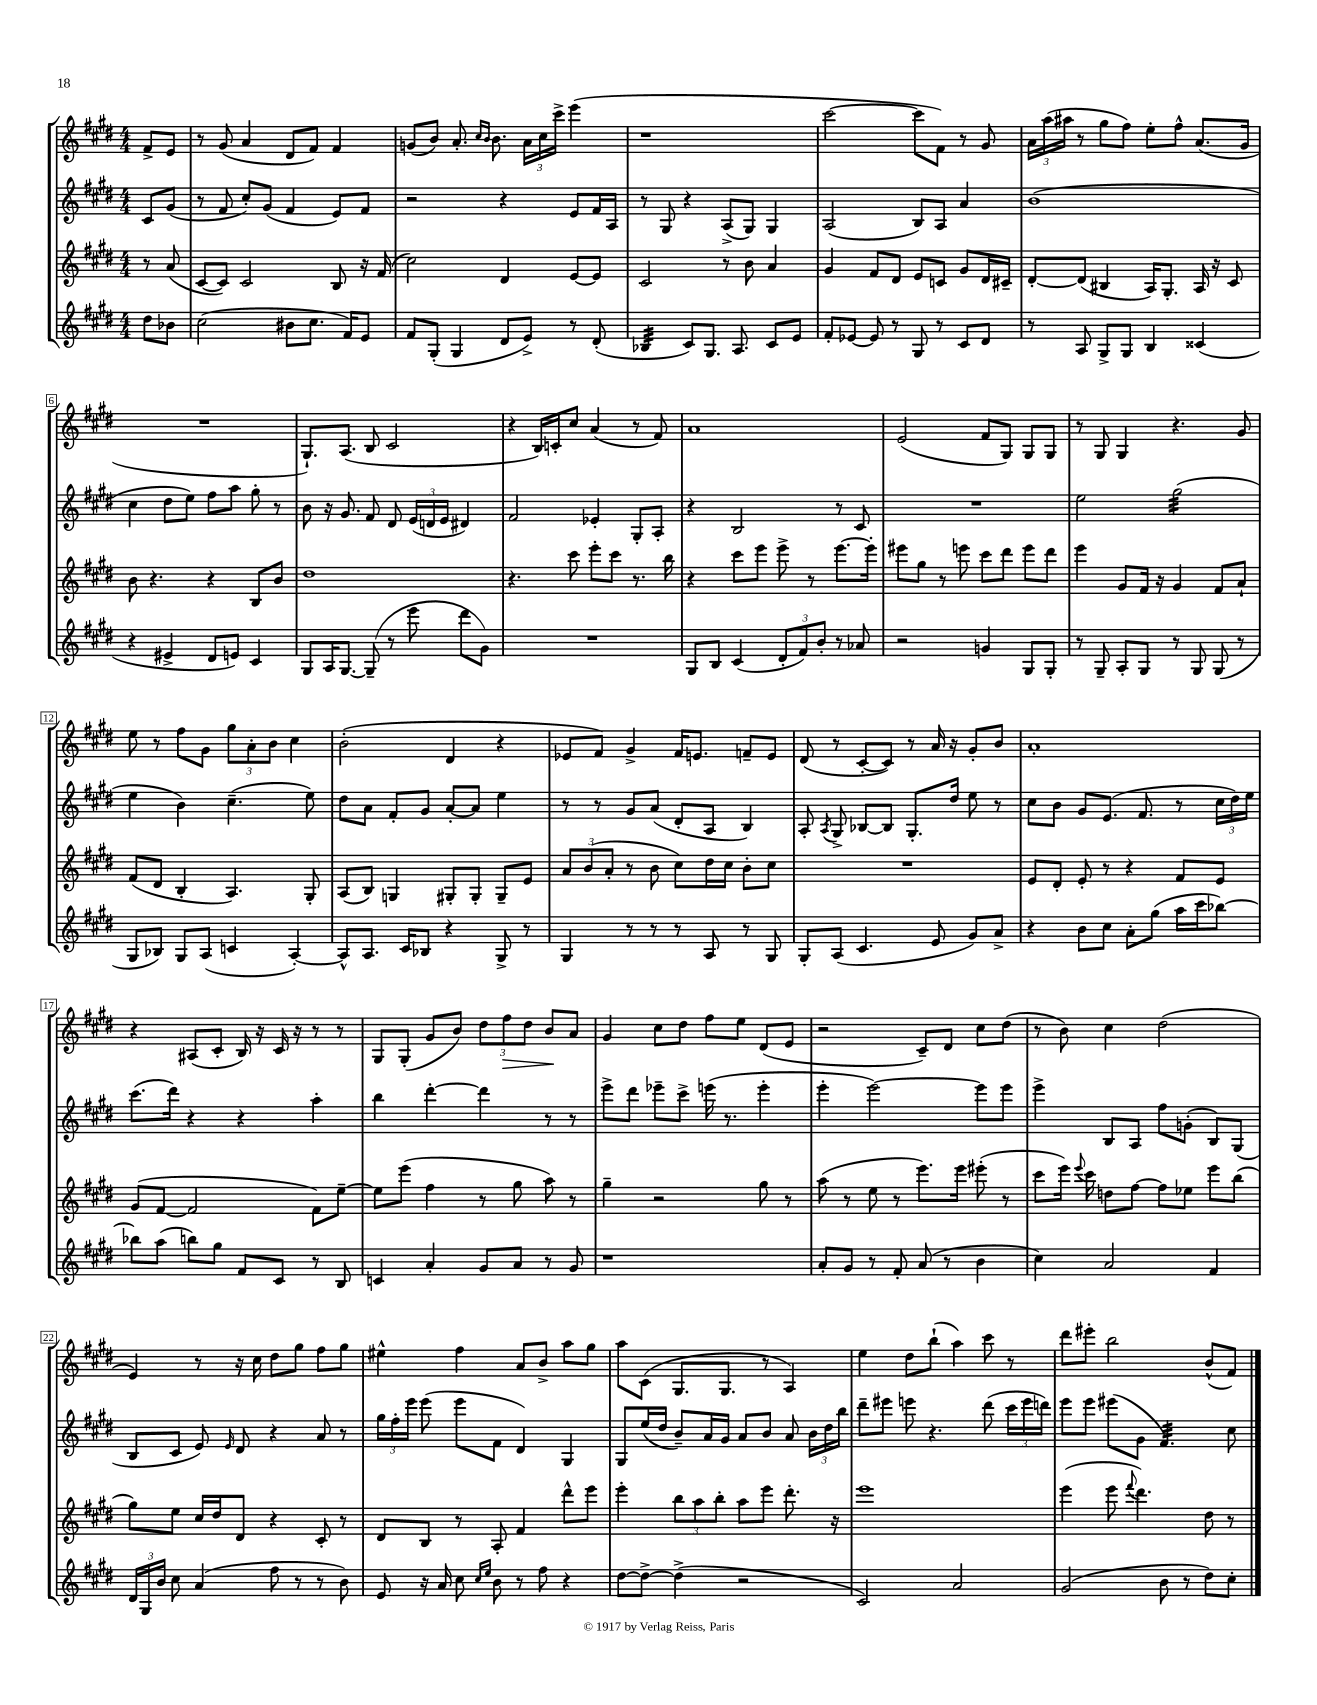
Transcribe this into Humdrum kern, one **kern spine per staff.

**kern	**kern	**kern	**kern
*staff4	*staff3	*staff2	*staff1
*clefG2	*clefG2	*clefG2	*clefG2
*k[f#c#g#d#]	*k[f#c#g#d#]	*k[f#c#g#d#]	*k[f#c#g#d#]
*M4/4	*M4/4	*M4/4	*M4/4
8dd#	8r	8c#	8f#^
8b-	(8a	(8g#	8e
=	=	=	=
(2cc#	[8c#	8r	8r
.	8c#])	8f#	(8g#
.	2c#	8cc#')	4a
.	.	(8g#	.
8b#	.	4f#	8d#
8.cc#	.	.	8f#)
.	8B	8e)	4f#
16f#)	.	.	.
8e	16r	8f#	.
.	(16f#	.	.
=	=	=	=
8f#	2cc#)	2r	(8g
(8G#'	.	.	8b)
4G#	.	.	8.a'
.	.	.	16qqcc#
.	.	.	16qqb
.	.	.	8.b
8d#	4d#	4r	.
8e^)	.	.	24a
.	.	.	24cc#
.	.	.	24ccc#^
8r	[8e	8e	(4eee
(8d#'	8e]	16f#	.
.	.	16A	.
=	=	=	=
4B-	2c#	8r	1r
.	.	8G#	.
8c#)	.	4r	.
8.G#	.	.	.
.	8r	(8A^	.
8.A	.	.	.
.	8b	8G#)	.
8c#	4a	4G#	.
8e	.	.	.
=	=	=	=
8f#'	4g#	(2A	[2ccc#
[8e-	.	.	.
8e-]	8f#	.	.
8r	8d#	.	.
8G#	8e	8B)	8ccc#]
8r	8c	8A	8f#)
8c#	8g#	4a	8r
8d#	16d#	.	8g#
.	16c#~	.	.
=	=	=	=
8r	[8d#'	(1b	24a
.	.	.	(24aa
.	.	.	24aa#
8A	(8d#]	.	8r
8G#^	4B#	.	8gg#
8G#	.	.	8ff#)
4B	16A)	.	8ee'
.	8.G#'	.	.
.	.	.	8ff#^^
(4c##	16A	.	(8.a
.	16r	.	.
.	8c#	.	.
.	.	.	16g#
=	=	=	=
4r	8b	4cc#	1r
.	4.r	.	.
4e#^	.	8dd#	.
.	.	8ee)	.
8d#	4r	8ff#	.
8e)	.	8aa	.
4c#	8B	8gg#'	.
.	8b	8r	.
=	=	=	=
8G#	1dd#	8b	8.G#`)
16A	.	16r	.
[8.G#	.	8.g#	(8.A
(8G#~]	.	8f#	8B
8r	.	8d#	2c#
8eee	.	(24e	.
.	.	24d	.
.	.	24e	.
8ddd#	.	4d#)	.
8g#)	.	.	.
=	=	=	=
1r	4.r	2f#	4r
.	.	.	16B)
.	.	.	16c'
.	8ccc#	.	8cc#
.	8eee'	4e-'	(4a
.	8ccc#	.	.
.	8.r	8G#'	8r
.	.	8A'	8f#)
.	16bb	.	.
=	=	=	=
8G#	4r	4r	1a
8B	.	.	.
(4c#	8ccc#	2B	.
.	8eee	.	.
12d#'	8eee^	.	.
12f#)	.	.	.
.	8r	.	.
12b'	.	.	.
8r	[8.eee	8r	.
8a-	.	8c#	.
.	16eee']	.	.
=	=	=	=
2r	8eee#	1r	(2e
.	8gg#	.	.
.	8r	.	.
.	8eee	.	.
4g	8ccc#	.	8f#
.	8ddd#	.	8G#)
8G#	8eee	.	8G#
8G#'	8ddd#	.	8G#
=	=	=	=
8r	4eee	2ee	8r
8G#~	.	.	8G#
8A'	8g#	.	4G#
8G#	16f#	.	.
.	16r	.	.
8r	4g#	(2gg#	4.r
8G#	.	.	.
(8G#	8f#	.	.
8r	8a`	.	8g#
=	=	=	=
8G#	(8f#	4ee	8ee
8B-)	8d#	.	8r
8G#	4B'	4b)	8ff#
(8A	.	.	8g#
4c	4.A)	(4.cc#~	12gg#
.	.	.	12a'
.	.	.	12b
[4A')	.	.	4cc#
.	8G#'	8ee)	.
=	=	=	=
8A^^]	(8A	8dd#	(2b'
8.A	8B)	8a	.
.	4G	8f#'	.
16c#	.	.	.
8B-	.	8g#	.
4r	8G#'	[8a'	4d#
.	8G#'	8a]	.
8G#^	8G#~	4ee	4r
8r	8e	.	.
=	=	=	=
4G#	12a	8r	8e-
.	(12b	.	.
.	.	8r	8f#)
.	12a'	.	.
8r	8r	8g#	4g#^
8r	8b	(8a	.
8r	8cc#)	8d#'	16f#
.	.	.	8.e
8A	16dd#	8A	.
.	16cc#	.	.
8r	8b'	4B)	8f~
8G#	8cc#	.	8e
=	=	=	=
8G#'	1r	8A'	(8d#
.	.	8qA	.
(8A	.	8G#^	8r
4.c#	.	[8B-	[8c#'
.	.	8B-]	8c#])
.	.	8.G#'	8r
8e	.	.	16a
.	.	16dd#	16r
8g#)	.	8ee	8g#'
8a^	.	8r	8b
=	=	=	=
4r	8e	8cc#	1a'
.	8d#'	8b	.
8b	8e'	8g#	.
8cc#	8r	(8.e	.
8a'	4r	.	.
.	.	8.f#	.
(8gg#	.	.	.
16aa	8f#	8r	.
16ccc#	.	.	.
[8bb-)	8e	24cc#	.
.	.	24dd#)	.
.	.	24ee	.
=	=	=	=
8bb-]	(8g#	(8.ccc#	4r
(8aa	[8f#	.	.
.	.	16ddd#)	.
8bb)	2f#]	4r	(8A#
8gg#	.	.	8c#'
8f#	.	4r	16B)
.	.	.	16r
8c#	.	.	16c#
.	.	.	16r
8r	8f#)	4aa'	8r
8B	[8ee~	.	8r
=	=	=	=
4c	8ee]	4bb	8G#
.	(8eee	.	(8G#'
4a'	4ff#	[4ddd#'	8g#
.	.	.	8b)
8g#	8r	4ddd#]	12dd#
.	.	.	12ff#
8a	8gg#	.	.
.	.	.	12dd#
8r	8aa)	8r	8b
8g#	8r	8r	8a
=	=	=	=
1r	4gg#~	8eee^	4g#
.	.	8ddd#	.
.	2r	8eee-~	8cc#
.	.	8ccc#^	8dd#
.	.	(16eee	8ff#
.	.	8.r	.
.	.	.	8ee
.	8gg#	4eee'	(8d#
.	8r	.	8e
=	=	=	=
8a'	(8aa	4eee'	2r
8g#	8r	.	.
8r	8ee	[2eee)	.
8f#'	8r	.	.
(8a	8.eee)	.	8c#~)
8r	.	.	8d#
.	16eee	.	.
4b	(8eee#'	8eee]	8cc#
.	8r	8eee	(8dd#
=	=	=	=
4cc#)	8ccc#	4eee^	8r
.	16eee)	.	8b)
.	8qqeee	.	.
.	16ccc#	.	.
2a	8dd	8B	4cc#
.	[8ff#	8A	.
.	8ff#]	8ff#	(2dd#
.	8ee-	(8g'	.
4f#	8eee	8B)	.
.	(8bb	(8G#	.
=	=	=	=
24d#	8gg#)	8B	4e)
24G#	.	.	.
24b	.	.	.
8cc#	8ee	8c#	.
(4a	16cc#	8e)	8r
.	16dd#	.	.
.	.	16qqe	.
.	8d#	8d#	16r
.	.	.	16cc#
8ff#	4r	4r	8dd#
8r	.	.	8gg#
8r	8c#'	8a	8ff#
8b)	8r	8r	8gg#
=	=	=	=
8e	8d#	24gg#	4ee#^^
.	.	24ff#'	.
.	.	24eee	.
16r	8B	(8eee	.
16a	.	.	.
8cc#	8r	8eee	4ff#
16qqcc#	.	.	.
16qqee	.	.	.
8b	8A'	8f#	.
8r	4f#	4d#)	8a
8ff#	.	.	8b^
4r	8ddd#^^	4G#	8aa
.	8eee	.	8gg#
=	=	=	=
[8dd#	4eee'	8G#	8aa
8dd#^_	.	(16ee	(8c#
.	.	16dd#	.
(4dd#^]	12bb	8b~)	8.G#
.	12aa	.	.
.	.	16a	.
.	12bb'	.	.
.	.	16g#	8.G#
2r	8aa	8a	.
.	8eee	8b	8r
.	8.ddd#'	8a	4A)
.	.	24b	.
.	.	24dd#	.
.	16r	.	.
.	.	24bb	.
=	=	=	=
2c#)	1eee	8ddd#~	4ee
.	.	8eee#	.
.	.	8eee	8dd#
.	.	4.r	(8bb`
2a	.	.	4aa)
.	.	(8ddd#	8ccc#
.	.	24ccc#	8r
.	.	24eee	.
.	.	24ddd)	.
=	=	=	=
(2g#	(4eee	8eee	8ddd#
.	.	8eee	8eee#'
.	8eee	(8eee#	2bb
.	8qqfff#	.	.
.	4.ddd#)	8g#	.
8b	.	4.f#)	.
8r	.	.	.
8dd#)	8dd#	.	(8b^^
8cc#'	8r	8cc#	8f#)
==	==	==	==
*-	*-	*-	*-
